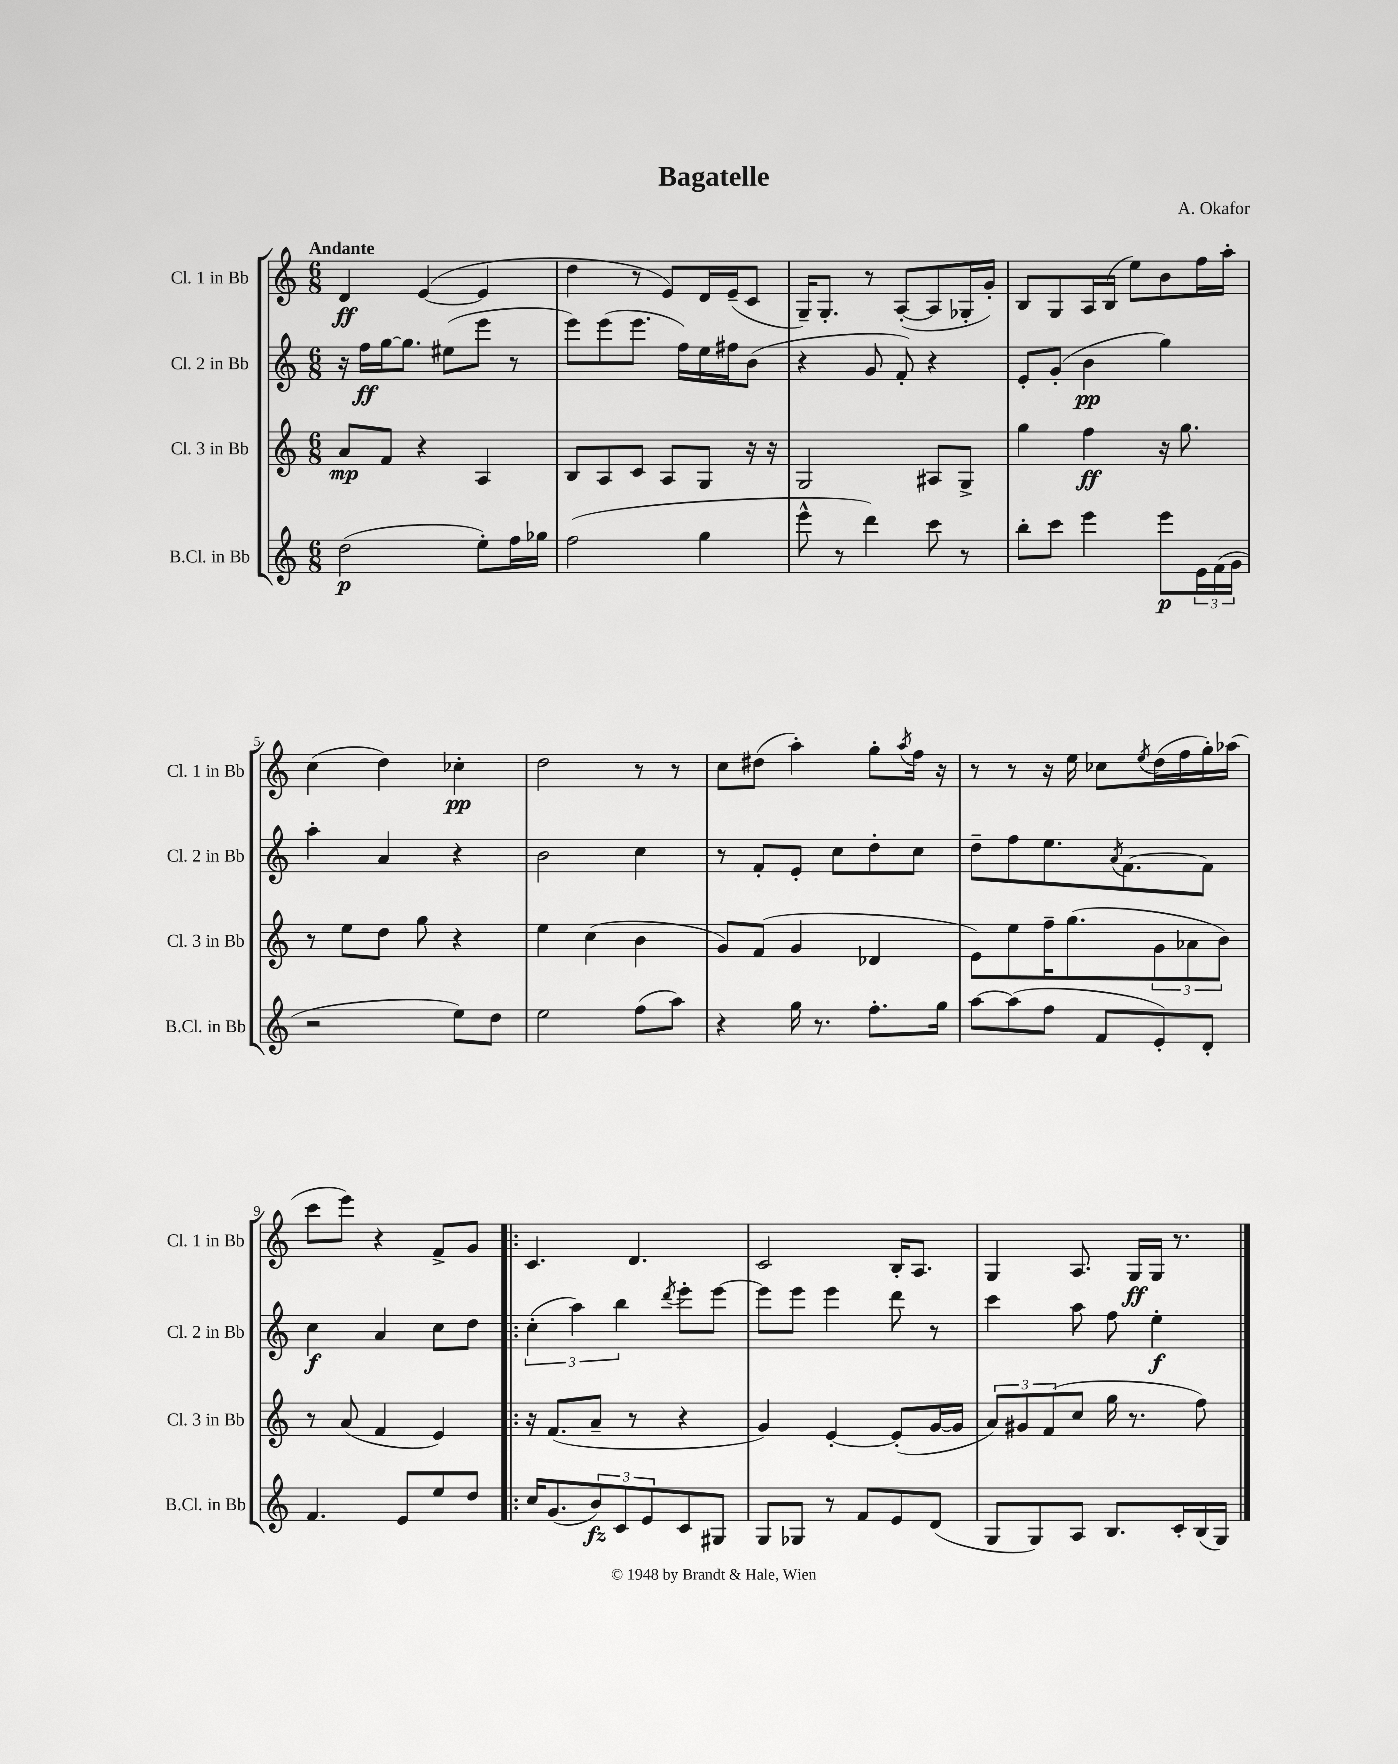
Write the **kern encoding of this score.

**kern	**kern	**kern	**kern
*staff4	*staff3	*staff2	*staff1
*clefG2	*clefG2	*clefG2	*clefG2
*k[]	*k[]	*k[]	*k[]
*M6/8	*M6/8	*M6/8	*M6/8
(2dd	8a	16r	4d
.	.	16ff	.
.	8f	[16gg	.
.	.	8.gg]	.
.	4r	.	([4e
.	.	(8ee#	.
8ee')	4A	8eee	4e]
16ff	.	8r	.
16gg-	.	.	.
=	=	=	=
(2ff	8B	8eee)	4dd
.	8A	(8eee	.
.	8c	8.eee	8r
.	8A	.	8e)
.	.	16ff)	.
4gg	8G	16ee	16d
.	.	16ff#	(16e~
.	16r	(8b	8c
.	16r	.	.
=	=	=	=
8eee^^	2G	4r	16G~)
.	.	.	8.G'
8r	.	.	.
4ddd)	.	8g	8r
.	.	8f')	([8A'
8ccc	8A#	4r	8A]
8r	8G^	.	16G-'
.	.	.	16g')
=	=	=	=
8bb'	4gg	8e'	8B
8ccc	.	(8g'	8G
4eee	4ff	4b	16A
.	.	.	(16B
.	.	.	8ee)
8eee	16r	4gg)	8b
.	8.gg	.	.
24e	.	.	16ff
(24f	.	.	.
.	.	.	16aa'
24g	.	.	.
=	=	=	=
2r	8r	4aa'	(4cc
.	8ee	.	.
.	8dd	4a	4dd)
.	8gg	.	.
8ee)	4r	4r	4cc-'
8dd	.	.	.
=	=	=	=
2ee	4ee	2b	2dd
.	(4cc	.	.
(8ff	4b	4cc	8r
8aa)	.	.	8r
=	=	=	=
4r	8g)	8r	8cc
.	(8f	8f'	(8dd#
16gg	4g	8e'	4aa')
8.r	.	.	.
.	.	8cc	.
8.ff'	4d-	8dd'	8gg'
.	.	.	8qaa
.	.	8cc	16ff
16gg	.	.	16r
=	=	=	=
[8aa	8e)	8dd~	8r
(8aa]	8ee	8ff	8r
8ff	16ff~	8.ee	16r
.	(8.gg	.	16ee
8f	.	.	8cc-
.	.	8qa	.
.	.	[8.f	.
.	.	.	8qee
8e')	12g	.	(16dd
.	.	.	16ff
.	12a-	.	.
8d'	.	8f]	16gg')
.	12b)	.	.
.	.	.	(16aa-
=	=	=	=
4.f	8r	4cc	8ccc
.	(8a	.	8eee)
.	4f	4a	4r
8e	.	.	.
8ee	4e)	8cc	8f^
8dd	.	8dd	8g
=!|:	=!|:	=!|:	=!|:
16cc	16r	(6cc'	4.c
(8.g	(8.f	.	.
.	.	6aa)	.
12b)	8a~	.	.
12c	.	6bb	.
.	8r	.	4.d
12e	.	.	.
.	.	8qddd	.
8c	4r	8eee'	.
8G#	.	[8eee	.
=	=	=	=
8G	4g)	8eee]	2c
8G-	.	8eee	.
8r	[4e'	4eee	.
8f	.	.	.
8e	(8e']	8ddd	16B'
.	.	.	8.A
(8d	[16g	8r	.
.	16g]	.	.
=	=	=	=
8G	12a)	4ccc	4G
.	12g#	.	.
8G)	.	.	.
.	(12f	.	.
8A	8cc	8aa	8.A
8.B	16gg	8ff	.
.	8.r	.	16G
.	.	4ee'	16G
16c'	.	.	8.r
(16B	8ff)	.	.
16G)	.	.	.
==	==	==	==
*-	*-	*-	*-
